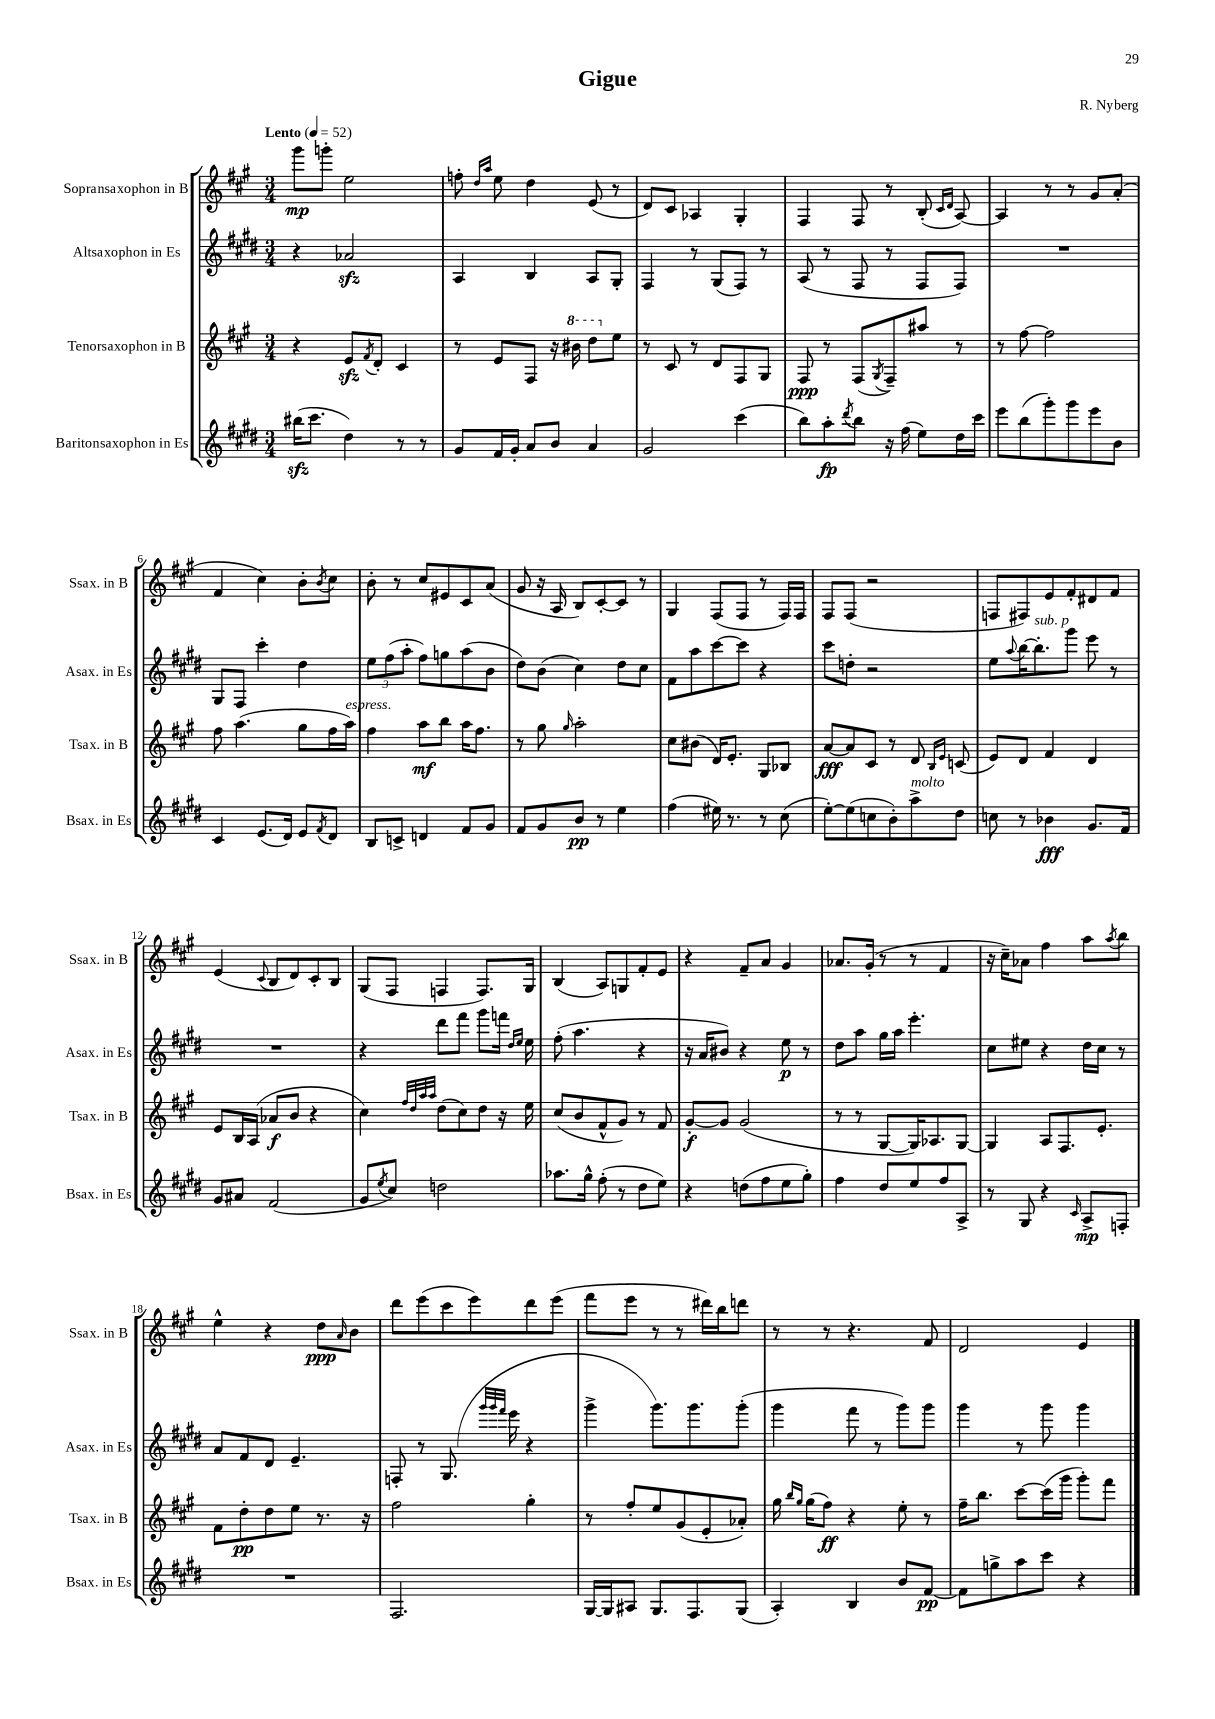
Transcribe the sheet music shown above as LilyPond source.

\header { title = "Gigue" composer = "R. Nyberg" }
<<
\new StaffGroup <<
\new Staff = "s0" \with { instrumentName = "Sopransaxophon in B" shortInstrumentName = "Ssax. in B" } {
    \clef treble \key a \major \numericTimeSignature \time 3/4 \tempo "Lento" 4 = 52
    gis'''8\mp g'''8-. e''2 |
    f''8-. \grace { d''16 a''16 } e''8 d''4 e'8( r8 |
    d'8) cis'8 aes4 gis4-. |
    fis4 fis8 r8 b8-.( \grace { cis'16 d'16 } a8~) |
    a4 r8 r8 gis'8 a'8-.( |
    fis'4 cis''4) b'8-. \acciaccatura { b'8 } cis''8 |
    b'8-. r8 cis''8 eis'8 cis'8 a'8( |
    gis'8 r16 a16 b8) cis'8~-. cis'8 r8 |
    gis4 fis8( fis8 r8 fis16) fis16 |
    fis8 fis8( r2 |
    f8 fis8) e'8 fis'8-. dis'8 fis'8 |
    e'4( \appoggiatura { cis'8 } b8 d'8) cis'8-. b8 |
    gis8( fis8 f4 f8.) gis16 |
    b4( a8) g8 fis'8-. e'8 |
    r4 fis'8-- a'8 gis'4 |
    aes'8. gis'16-.( r8 r8 fis'4 |
    r16 cis''16--) aes'8 fis''4 a''8 \acciaccatura { a''8 } b''8 |
    e''4-^ r4 d''8\ppp \grace { a'16 } b'8 |
    d'''8 e'''8( cis'''8 e'''8) d'''8 e'''8( |
    fis'''8 e'''8 r8 r8 dis'''16) b''16 d'''8 |
    r8 r8 r4. fis'8 |
    d'2 e'4 \bar "|." |
}
\new Staff = "s1" \with { instrumentName = "Altsaxophon in Es" shortInstrumentName = "Asax. in Es" } {
    \clef treble \key e \major \numericTimeSignature \time 3/4
    r4 aes'2\sfz |
    a4 b4 a8 gis8-. |
    fis4 r8 gis8( fis8) r8 |
    a8( r8 fis8 r8 fis8 fis8) |
    R2. |
    gis8 fis8 cis'''4-. dis''4 |
    \tuplet 3/2 { e''8 fis''8( a''8-. } fis''8) g''8 a''8( b'8 |
    dis''8) b'8( cis''4) dis''8 cis''8 |
    fis'8 a''8 cis'''8~ cis'''8 r4 |
    cis'''8 d''8-. r2 |
    e''8 \appoggiatura { a''8 } b''16~ b''8.-.^\markup { \italic "sub. p" } gis'''8 e'''8 r8 |
    R2. |
    r4 dis'''8 fis'''8 gis'''8 f'''16 \grace { dis''16 e''16 } e''16 |
    fis''8-.( a''4. r4 |
    r16 a'16 bis'8) r4 e''8\p r8 |
    dis''8 a''8 gis''16 a''16 e'''4.-. |
    cis''8 eis''8 r4 dis''16 cis''16 r8 |
    a'8 fis'8 dis'8 e'4.-- |
    f8-. r8 gis8.( \grace { gis'''32 gis'''32 fis'''32 } e'''16 r4 |
    gis'''4-> gis'''8.) gis'''8. gis'''8-.( |
    gis'''4 fis'''8 r8 gis'''8) gis'''8 |
    gis'''4 r8 gis'''8 gis'''4 \bar "|." |
}
\new Staff = "s2" \with { instrumentName = "Tenorsaxophon in B" shortInstrumentName = "Tsax. in B" } {
    \clef treble \key a \major \numericTimeSignature \time 3/4
    r4 e'8\sfz \acciaccatura { fis'8 } d'8-. cis'4 |
    r8 e'8 fis8 r16 \ottava #1 bis''16 d'''8 \ottava #0 e''8 |
    r8 cis'8 r8 d'8 fis8 gis8 |
    fis8\ppp r8 fis8( \acciaccatura { gis8 } fis8--) ais''8 r8 |
    r8 fis''8~ fis''2 |
    fis''8 a''4.( gis''8 fis''16 a''16^\markup { \italic "espress." }) |
    fis''4 a''8\mf b''8 a''16 fis''8. |
    r8 gis''8 \grace { gis''16 } a''2-. |
    cis''8 bis'8( d'16) e'8.-. gis8 bes8 |
    a'8~\fff a'8 cis'8 r8 d'8 \grace { b16 e'16 } c'8( |
    e'8) d'8 fis'4 d'4 |
    e'8 b16 a16( aes'8\f b'8 r4 |
    cis''4) \grace { fis''32 d''32 a''32 a''32 } d''8( cis''8) d''8 r16 e''16 |
    cis''8( b'8 fis'8-^ gis'8) r8 fis'8 |
    gis'8~-.\f gis'8 gis'2( |
    r8 r8 gis8~ gis16) aes8. gis8~ |
    gis4 a8 fis8. e'8.-. |
    fis'8 d''8-.\pp d''8 e''8 r8. r16 |
    fis''2 gis''4-. |
    r8 fis''8-. e''8 gis'8( e'8-. aes'8-.) |
    gis''16 \grace { b''16 gis''16 } gis''16( fis''8\ff) r4 e''8-. r8 |
    fis''16-- b''8. cis'''8~ cis'''16( gis'''16 gis'''8-.) fis'''8 \bar "|." |
}
\new Staff = "s3" \with { instrumentName = "Baritonsaxophon in Es" shortInstrumentName = "Bsax. in Es" } {
    \clef treble \key e \major \numericTimeSignature \time 3/4
    bis''16\sfz( cis'''8. dis''4) r8 r8 |
    gis'8 fis'16 gis'16-. a'8 b'8 a'4 |
    gis'2 cis'''4( |
    b''8) a''8-.\fp \acciaccatura { dis'''8 } b''8 r16 fis''16( e''8) dis''16 cis'''16 |
    e'''8 b''8( gis'''8-.) gis'''8 e'''8 b'8 |
    cis'4 e'8.( dis'16) e'8 \acciaccatura { fis'8 } dis'8 |
    b8 c'8-> d'4 fis'8 gis'8 |
    fis'8 gis'8 b'8\pp r8 e''4 |
    fis''4( eis''16) r8. r8 cis''8( |
    e''8~-.) e''8( c''8 b'8-.) a''8->^\markup { \italic "molto" } dis''8 |
    c''8 r8 bes'4\fff gis'8. fis'16 |
    gis'8 ais'8 fis'2( |
    gis'8 \acciaccatura { e''8 } cis''8) d''2 |
    aes''8. gis''16-^ fis''8-.( r8 dis''8 e''8) |
    r4 d''8( fis''8 e''8 gis''8-.) |
    fis''4 dis''8 e''8 fis''8 a8-> |
    r8 gis8 r4 \grace { cis'16 } a8->\mp f8-. |
    R2. |
    fis2. |
    gis16~ gis16 ais8 gis8. fis8. gis8( |
    a4-.) b4 b'8 fis'8~\pp |
    fis'8 g''8-> a''8 cis'''8 r4 \bar "|." |
}
>>
>>
